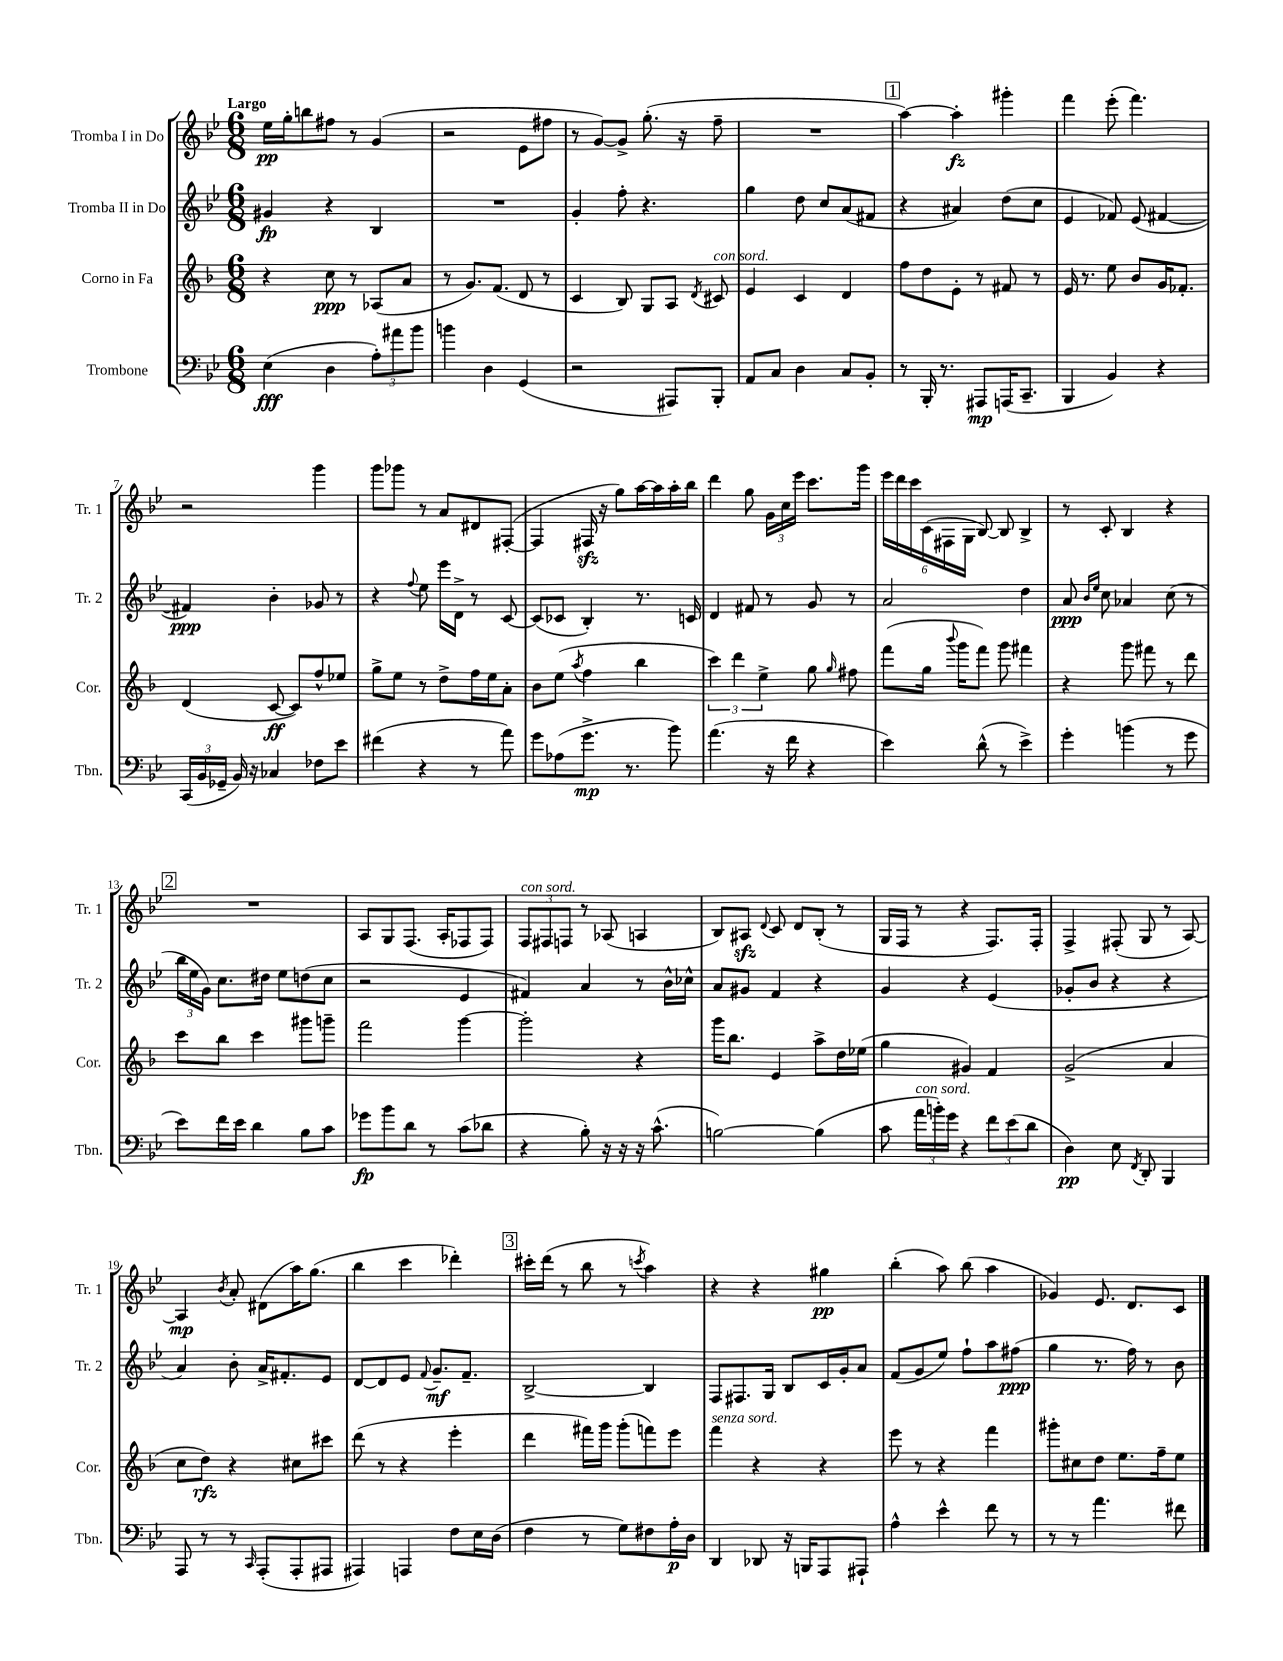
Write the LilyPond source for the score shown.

<<
\new StaffGroup <<
\new Staff = "s0" \with { instrumentName = "Tromba I in Do" shortInstrumentName = "Tr. 1" } {
    \clef treble \key bes \major \numericTimeSignature \time 6/8 \tempo "Largo"
    \autoBeamOff ees''16[\pp g''16-. b''8 fis''8] r8 g'4( |
    r2 ees'8[ fis''8] |
    r8 g'8[~) g'8]-> g''8.-.( r16 f''8-- |
    R2. |
    \mark \markup { \box "1" } a''4~) a''4-.\fz gis'''4-. |
    f'''4 ees'''8-.( f'''4.) |
    r2 g'''4 |
    g'''8[ ges'''8] r8 a'8[ dis'8 fis8]~-.( |
    fis4 fis16\sfz r16 g''8[) a''16~ a''16 a''16-. bes''16] |
    d'''4 g''8 \tuplet 3/2 { g'16[ c''16 ees'''16] } c'''8.[ g'''16] |
    \tuplet 6/4 { ees'''16[ d'''16 c'''16 c'16( fis16 g16] } bes8~) bes8 bes4-> |
    r8 c'8-. bes4 r4 |
    \mark \markup { \box "2" } R2. |
    a8[ g8 f8.]( a16[-. fes8 fes8]) |
    \tuplet 3/2 { f8[^\markup { \italic "con sord." } fis8 f8] } r8 aes8( a4 |
    bes8[) ais8]\sfz \appoggiatura { d'8 } c'8 d'8[ bes8]-.( r8 |
    g16[ f16] r8 r4 f8.[) f16]-. |
    f4-> fis8-.( g8 r8 a8~) |
    a4\mp \acciaccatura { bes'8 } a'8-. dis'8[( a''16) g''8.]( |
    bes''4 c'''4 des'''4-.) |
    \mark \markup { \box "3" } cis'''16[-. d'''16]( r8 bes''8 r8 \acciaccatura { c'''8 } a''4) |
    r4 r4 gis''4\pp |
    bes''4-.( a''8) bes''8( a''4 |
    ges'4) ees'8. d'8.[ c'8] \bar "|." |
}
\new Staff = "s1" \with { instrumentName = "Tromba II in Do" shortInstrumentName = "Tr. 2" } {
    \clef treble \key bes \major \numericTimeSignature \time 6/8
    \autoBeamOff gis'4\fp r4 bes4 |
    R2. |
    g'4-. f''8-. r4. |
    g''4 d''8 c''8[ a'8( fis'8] |
    \mark \markup { \box "1" } r4 ais'4) d''8[( c''8] |
    ees'4 fes'8) ees'8( fis'4~ |
    fis'4\ppp) bes'4-. ges'8 r8 |
    r4 \appoggiatura { f''8 } ees''8 ees'''16[ d'16]-> r8 c'8~ |
    c'8[( ces'8] bes4-.) r8. c'16 |
    d'4 fis'8 r8 g'8 r8 |
    a'2 d''4 |
    a'8\ppp \grace { bes'16[ ees''16] } c''8 aes'4 c''8( r8 |
    \mark \markup { \box "2" } \tuplet 3/2 { bes''16[ ees''16 g'16]) } c''8.[ dis''16] ees''8[ d''8( c''8] |
    r2 ees'4 |
    fis'4) a'4 r8 bes'16[-^ ces''16]-^ |
    a'8[ gis'8] f'4 r4 |
    g'4 r4 ees'4( |
    ges'8[-. bes'8] r4 r4 |
    a'4) bes'8-. a'16[-> fis'8.-. ees'8] |
    d'8[~ d'8 ees'8] \appoggiatura { f'8 } g'8.[--\mf f'8.]-- |
    \mark \markup { \box "3" } bes2~-> bes4 |
    f8[ fis8. g16] bes8[ c'16 g'16-. a'8] |
    f'8[( g'8 ees''8]) f''8[-! a''8 fis''8]\ppp( |
    g''4 r8. f''16) r8 bes'8 \bar "|." |
}
\new Staff = "s2" \with { instrumentName = "Corno in Fa" shortInstrumentName = "Cor." } {
    \clef treble \key f \major \numericTimeSignature \time 6/8
    \autoBeamOff r4 c''8\ppp r8 aes8[( a'8] |
    r8 g'8.[) f'8.]( d'8 r8 |
    c'4 bes8) g8[ a8] \acciaccatura { d'8 } cis'8^\markup { \italic "con sord." } |
    e'4 c'4 d'4 |
    \mark \markup { \box "1" } f''8[ d''8 e'8]-. r8 fis'8 r8 |
    e'16 r8. e''8 bes'8[ g'16 fes'8.]-. |
    d'4( c'8~\ff c'8[) f''8-^ ees''8] |
    g''8[-> e''8] r8 d''8[-> f''16 e''16 a'8]-. |
    bes'8[ e''8]( \acciaccatura { a''8 } f''4 bes''4 |
    \tuplet 3/2 { c'''4) d'''4 e''4-> } g''8 \grace { g''16 } fis''8 |
    f'''8[( g''16] \appoggiatura { bes'''8 } g'''16[ f'''8]) g'''8 fis'''4 |
    r4 g'''8 fis'''8 r8 d'''8 |
    \mark \markup { \box "2" } c'''8[ bes''8] c'''4 gis'''8[ g'''8]-- |
    f'''2 g'''4~ |
    g'''2-. r4 |
    g'''16[ bes''8.] e'4 a''8[-> d''16 ees''16]( |
    g''4 gis'4) f'4 |
    g'2->( a'4 |
    c''8[ d''8]\rfz) r4 cis''8[ cis'''8] |
    d'''8( r8 r4 e'''4-. |
    \mark \markup { \box "3" } d'''4 fis'''16[) g'''16] g'''8[-.( f'''8) e'''8] |
    f'''4^\markup { \italic "senza sord." } r4 r4 |
    e'''8 r8 r4 f'''4 |
    gis'''8[-. cis''8 d''8] e''8.[ f''16-- e''8] \bar "|." |
}
\new Staff = "s3" \with { instrumentName = "Trombone" shortInstrumentName = "Tbn." } {
    \clef bass \key bes \major \numericTimeSignature \time 6/8
    \autoBeamOff ees4\fff( d4 \tuplet 3/2 { a8[-.) ais'8 bes'8] } |
    b'4 d4 g,4( |
    r2 ais,,8[) bes,,8]-. |
    a,8[ c8] d4 c8[ bes,8]-. |
    \mark \markup { \box "1" } r8 bes,,16-. r8. ais,,8[\mp a,,16( c,8.]-- |
    bes,,4 bes,4) r4 |
    \tuplet 3/2 { c,16[( bes,16 ges,16]-- } bes,16) r16 ces4 fes8[ ees'8] |
    fis'4( r4 r8 a'8) |
    g'8[ aes8( g'8.]->\mp r8. bes'8) |
    a'4.( r16 f'16 r4 |
    ees'4) d'8-^( r8 ees'4->) |
    g'4-. b'4( r8 g'8 |
    \mark \markup { \box "2" } ees'8[) f'16 ees'16] d'4 bes8[ c'8] |
    ges'8[\fp bes'8 d'8] r8 c'8[( des'8] |
    r4 bes8-.) r16 r16 r16 c'8.-^( |
    b2~) b4( |
    c'8 \tuplet 3/2 { a'16[^\markup { \italic "con sord." } b'16-.) g'16] } r4 \tuplet 3/2 { f'8[ ees'8( d'8] } |
    d4\pp) ees8 \acciaccatura { f,8 } d,8-. bes,,4 |
    a,,8 r8 r8 \grace { c,16 } a,,8[-.( a,,8-. ais,,8] |
    ais,,4) a,,4 f8[ ees16 d16]( |
    \mark \markup { \box "3" } f4 r8 g8[) fis8 a16-.\p d16] |
    d,4 des,8 r16 b,,16[ a,,8 ais,,8]-! |
    a4-^ ees'4-^ f'8 r8 |
    r8 r8 a'4. fis'8 \bar "|." |
}
>>
>>
